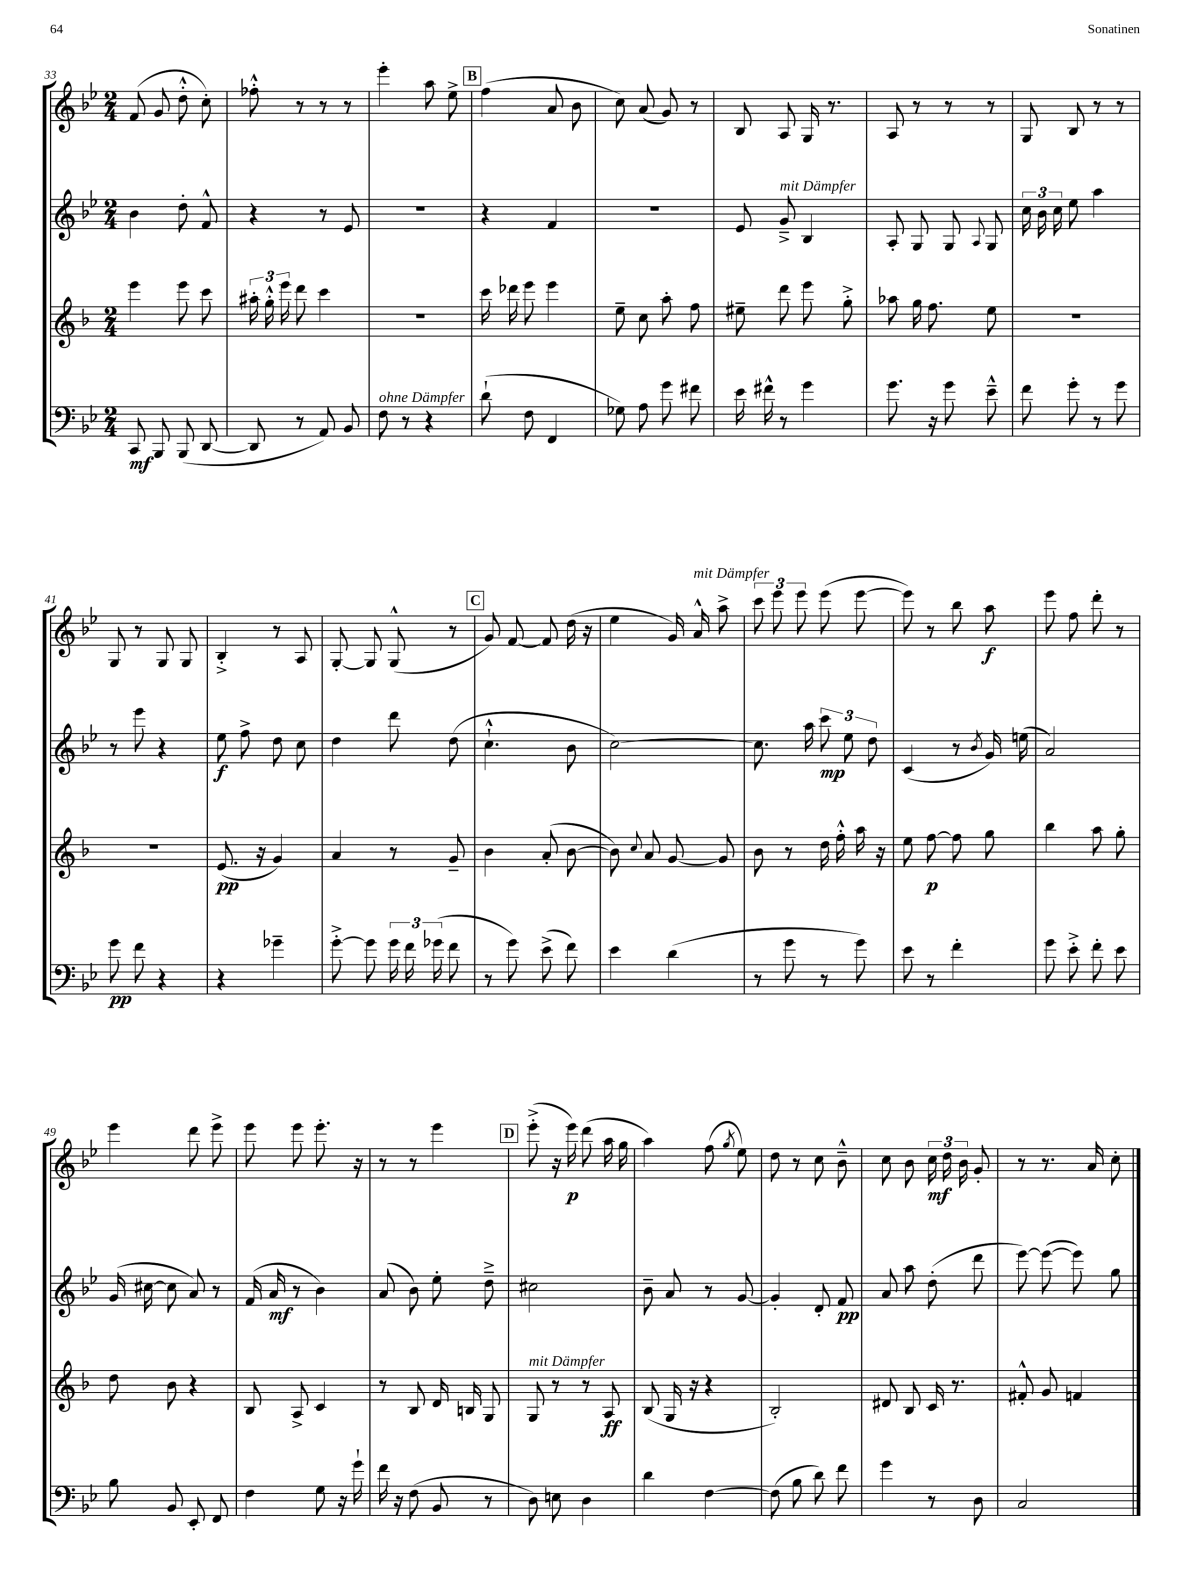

**kern	**dynam	**kern	**dynam	**kern	**dynam	**kern	**dynam
*part4	*part4	*part3	*part3	*part2	*part2	*part1	*part1
*staff4	*staff4	*staff3	*staff3	*staff2	*staff2	*staff1	*staff1
*clefF4	*	*clefG2	*	*clefG2	*	*clefG2	*
*k[b-e-]	*	*k[b-]	*	*k[b-e-]	*	*k[b-e-]	*
*M2/4	*	*M2/4	*	*M2/4	*	*M2/4	*
=33	=33	=33	=33	=33	=33	=33	=33
8CC/	mf	4eee\	.	4b-\	.	(8f/	.
8BBB-/	.	.	.	.	.	8g/	.
(8BBB-/	.	8eee\	.	8dd'\	.	8dd'^^\	.
[8DD/	.	8ccc\	.	8f^^/	.	8cc'\)	.
=34	=34	=34	=34	=34	=34	=34	=34
8DD/]	.	24aa#X'\	.	4r	.	8ff-X'^^\	.
.	.	24gg'^^\	.	.	.	.	.
.	.	24eee\	.	.	.	.	.
8r	.	8ddd\	.	.	.	8r	.
8AA/)	.	4ccc\	.	8r	.	8r	.
8BB-/	.	.	.	8e-/	.	8r	.
=35	=35	=35	=35	=35	=35	=35	=35
!LO:TX:a:i:t=ohne Dämpfer	!	!	!	!	!	!	!
8F\	.	2r	.	2r	.	4eee-'\	.
8r	.	.	.	.	.	.	.
4r	.	.	.	.	.	8aa\	.
.	.	.	.	.	.	8ee-^\	.
!!LO:REH:place=s1:t=B
=36	=36	=36	=36	=36	=36	=36	=36
(8d`\	.	16ccc\	.	4r	.	(4ff\	.
.	.	16ddd-X\	.	.	.	.	.
8F\	.	8eee\	.	.	.	.	.
4FF/	.	4eee\	.	4f/	.	8a/	.
.	.	.	.	.	.	8b-\	.
=37	=37	=37	=37	=37	=37	=37	=37
8G-X\)	.	8ee~\	.	2r	.	8cc\)	.
8A\	.	8cc\	.	.	.	(8a/	.
8g\	.	8aa'\	.	.	.	8g/)	.
8f#X\	.	8ff\	.	.	.	8r	.
=38	=38	=38	=38	=38	=38	=38	=38
16e-\	.	8ee#X~\	.	8e-/	.	8B-/	.
16f#X^^\	.	.	.	.	.	.	.
!	!	!	!	!LO:TX:a:i:t=mit Dämpfer	!	!	!
8r	.	8ddd\	.	8g~^/	.	8A/	.
4g\	.	8eee\	.	4B-/	.	16G/	.
.	.	.	.	.	.	8.r	.
.	.	8gg'^\	.	.	.	.	.
=39	=39	=39	=39	=39	=39	=39	=39
8.g\	.	8aa-X\	.	8A'/	.	8A/	.
.	.	16gg\	.	8G/	.	8r	.
16r	.	8.ff\	.	.	.	.	.
8g\	.	.	.	8G/	.	8r	.
.	.	.	.	8qqA/	.	.	.
8e-~^^\	.	8ee\	.	8G/	.	8r	.
=40	=40	=40	=40	=40	=40	=40	=40
8f\	.	2r	.	24cc\	.	8G/	.
.	.	.	.	24b-\	.	.	.
.	.	.	.	24cc\	.	.	.
8g'\	.	.	.	8ee-\	.	8B-/	.
8r	.	.	.	4aa\	.	8r	.
8g\	.	.	.	.	.	8r	.
!!LO:LB:g=z
=41	=41	=41	=41	=41	=41	=41	=41
8g\	pp	2r	.	8r	.	8G/	.
8f\	.	.	.	8eee-\	.	8r	.
4r	.	.	.	4r	.	8G/	.
.	.	.	.	.	.	8G/	.
=42	=42	=42	=42	=42	=42	=42	=42
4r	.	(8.e/	pp	8ee-\	f	4B-'^/	.
.	.	.	.	8ff^\	.	.	.
.	.	16r	.	.	.	.	.
4g-X~\	.	4g/)	.	8dd\	.	8r	.
.	.	.	.	8cc\	.	8A/	.
=43	=43	=43	=43	=43	=43	=43	=43
[8g'^\	.	4a/	.	4dd\	.	[8G'/	.
8g\]	.	.	.	.	.	8G/]	.
24g\	.	8r	.	8ddd\	.	(8G^^/	.
24f\	.	.	.	.	.	.	.
(24g-X\	.	.	.	.	.	.	.
8f\	.	8g~/	.	(8dd\	.	8r	.
!!LO:REH:place=s1:t=C
=44	=44	=44	=44	=44	=44	=44	=44
8r	.	4b-\	.	4.cc`^^\	.	8g/)	.
8g\)	.	.	.	.	.	[8f/	.
(8e-^\	.	(8a'/	.	.	.	8f/]	.
8f\)	.	[8b-\	.	8b-\	.	(16dd\	.
.	.	.	.	.	.	16r	.
=45	=45	=45	=45	=45	=45	=45	=45
4e-\	.	8b-\])	.	[2cc\)	.	4ee-\	.
.	.	8qqcc/	.	.	.	.	.
.	.	8a/	.	.	.	.	.
(4d\	.	[8g/	.	.	.	16g/)	.
!	!	!	!	!	!	!LO:TX:a:i:t=mit Dämpfer	!
.	.	.	.	.	.	16a^^/	.
.	.	8g/]	.	.	.	8aa^\	.
=46	=46	=46	=46	=46	=46	=46	=46
8r	.	8b-\	.	8.cc\]	.	12ccc\	.
.	.	.	.	.	.	12eee-\	.
8g\	.	8r	.	.	.	.	.
.	.	.	.	.	.	12eee-\	.
.	.	.	.	16aa\	.	.	.
8r	.	16dd\	.	12ccc\	mp	(8eee-\	.
.	.	16ff'^^\	.	.	.	.	.
.	.	.	.	12ee-\	.	.	.
8g\)	.	16aa\	.	.	.	[8eee-\	.
.	.	.	.	12dd\	.	.	.
.	.	16r	.	.	.	.	.
=47	=47	=47	=47	=47	=47	=47	=47
8e-\	.	8ee\	.	(4c/	.	8eee-\])	.
8r	.	[8ff\	p	.	.	8r	.
4f'\	.	8ff\]	.	8r	.	8bb-\	.
.	.	.	.	8qb-/	.	.	.
.	.	8gg\	.	16g/)	.	8aa\	f
.	.	.	.	(16een\	.	.	.
=48	=48	=48	=48	=48	=48	=48	=48
8g\	.	4bb-\	.	2a/)	.	8eee-\	.
8e-'^\	.	.	.	.	.	8ff\	.
8f'\	.	8aa\	.	.	.	8ddd'\	.
8e-\	.	8gg'\	.	.	.	8r	.
!!LO:LB:g=z
=49	=49	=49	=49	=49	=49	=49	=49
8B-\	.	8dd\	.	(16g/	.	4eee-\	.
.	.	.	.	[16cc#X\	.	.	.
8BB-/	.	8b-\	.	8cc#\]	.	.	.
8EE-'/	.	4r	.	8a/)	.	8ddd\	.
8FF/	.	.	.	8r	.	8eee-^\	.
=50	=50	=50	=50	=50	=50	=50	=50
4F\	.	8B-/	.	(16f/	.	8eee-\	.
.	.	.	.	16a/	mf	.	.
.	.	8A^/	.	8r	.	8eee-\	.
8G\	.	4c/	.	4b-\)	.	8.eee-'\	.
16r	.	.	.	.	.	.	.
16g`\	.	.	.	.	.	16r	.
=51	=51	=51	=51	=51	=51	=51	=51
16f\	.	8r	.	(8a/	.	8r	.
16r	.	.	.	.	.	.	.
(8F\	.	8B-/	.	8b-\)	.	8r	.
8BB-/	.	16d/	.	8ee-'\	.	4eee-\	.
.	.	16Bn/	.	.	.	.	.
8r	.	8G/	.	8dd~^\	.	.	.
!!LO:REH:place=s1:t=D
=52	=52	=52	=52	=52	=52	=52	=52
!	!	!LO:TX:a:i:t=mit Dämpfer	!	!	!	!	!
8D\)	.	8G/	.	2cc#X\	.	(8eee-'^\	.
8En\	.	8r	.	.	.	16r	.
.	.	.	.	.	.	16eee-\)	p
4D\	.	8r	.	.	.	(8ddd\	.
.	.	8A/	ff	.	.	16aa\	.
.	.	.	.	.	.	16gg\	.
=53	=53	=53	=53	=53	=53	=53	=53
4d\	.	(8B-/	.	8b-~\	.	4aa\)	.
.	.	16G/	.	8a/	.	.	.
.	.	16r	.	.	.	.	.
[4F\	.	4r	.	8r	.	(8ff\	.
.	.	.	.	.	.	8qgg/	.
.	.	.	.	[8g/	.	8ee-\)	.
=54	=54	=54	=54	=54	=54	=54	=54
(8F\]	.	2B-'/)	.	4g'/]	.	8dd\	.
8B-\	.	.	.	.	.	8r	.
8d\)	.	.	.	8d'/	.	8cc\	.
8f\	.	.	.	8f/	pp	8b-~^^\	.
=55	=55	=55	=55	=55	=55	=55	=55
4g\	.	8d#X/	.	8a/	.	8cc\	.
.	.	8B-/	.	8aa\	.	8b-\	.
8r	.	16c/	.	(8dd'\	.	24cc\	mf
.	.	.	.	.	.	24dd\	.
.	.	8.r	.	.	.	.	.
.	.	.	.	.	.	24b-\	.
8D\	.	.	.	8ddd\	.	8g'/	.
=56	=56	=56	=56	=56	=56	=56	=56
2C/	.	8f#X'^^/	.	[8eee-\)	.	8r	.
.	.	8g/	.	(8eee-\_	.	8.r	.
.	.	4fn/	.	8eee-\])	.	.	.
.	.	.	.	.	.	16a/	.
.	.	.	.	8gg\	.	8cc'\	.
==	==	==	==	==	==	==	==
*-	*-	*-	*-	*-	*-	*-	*-
